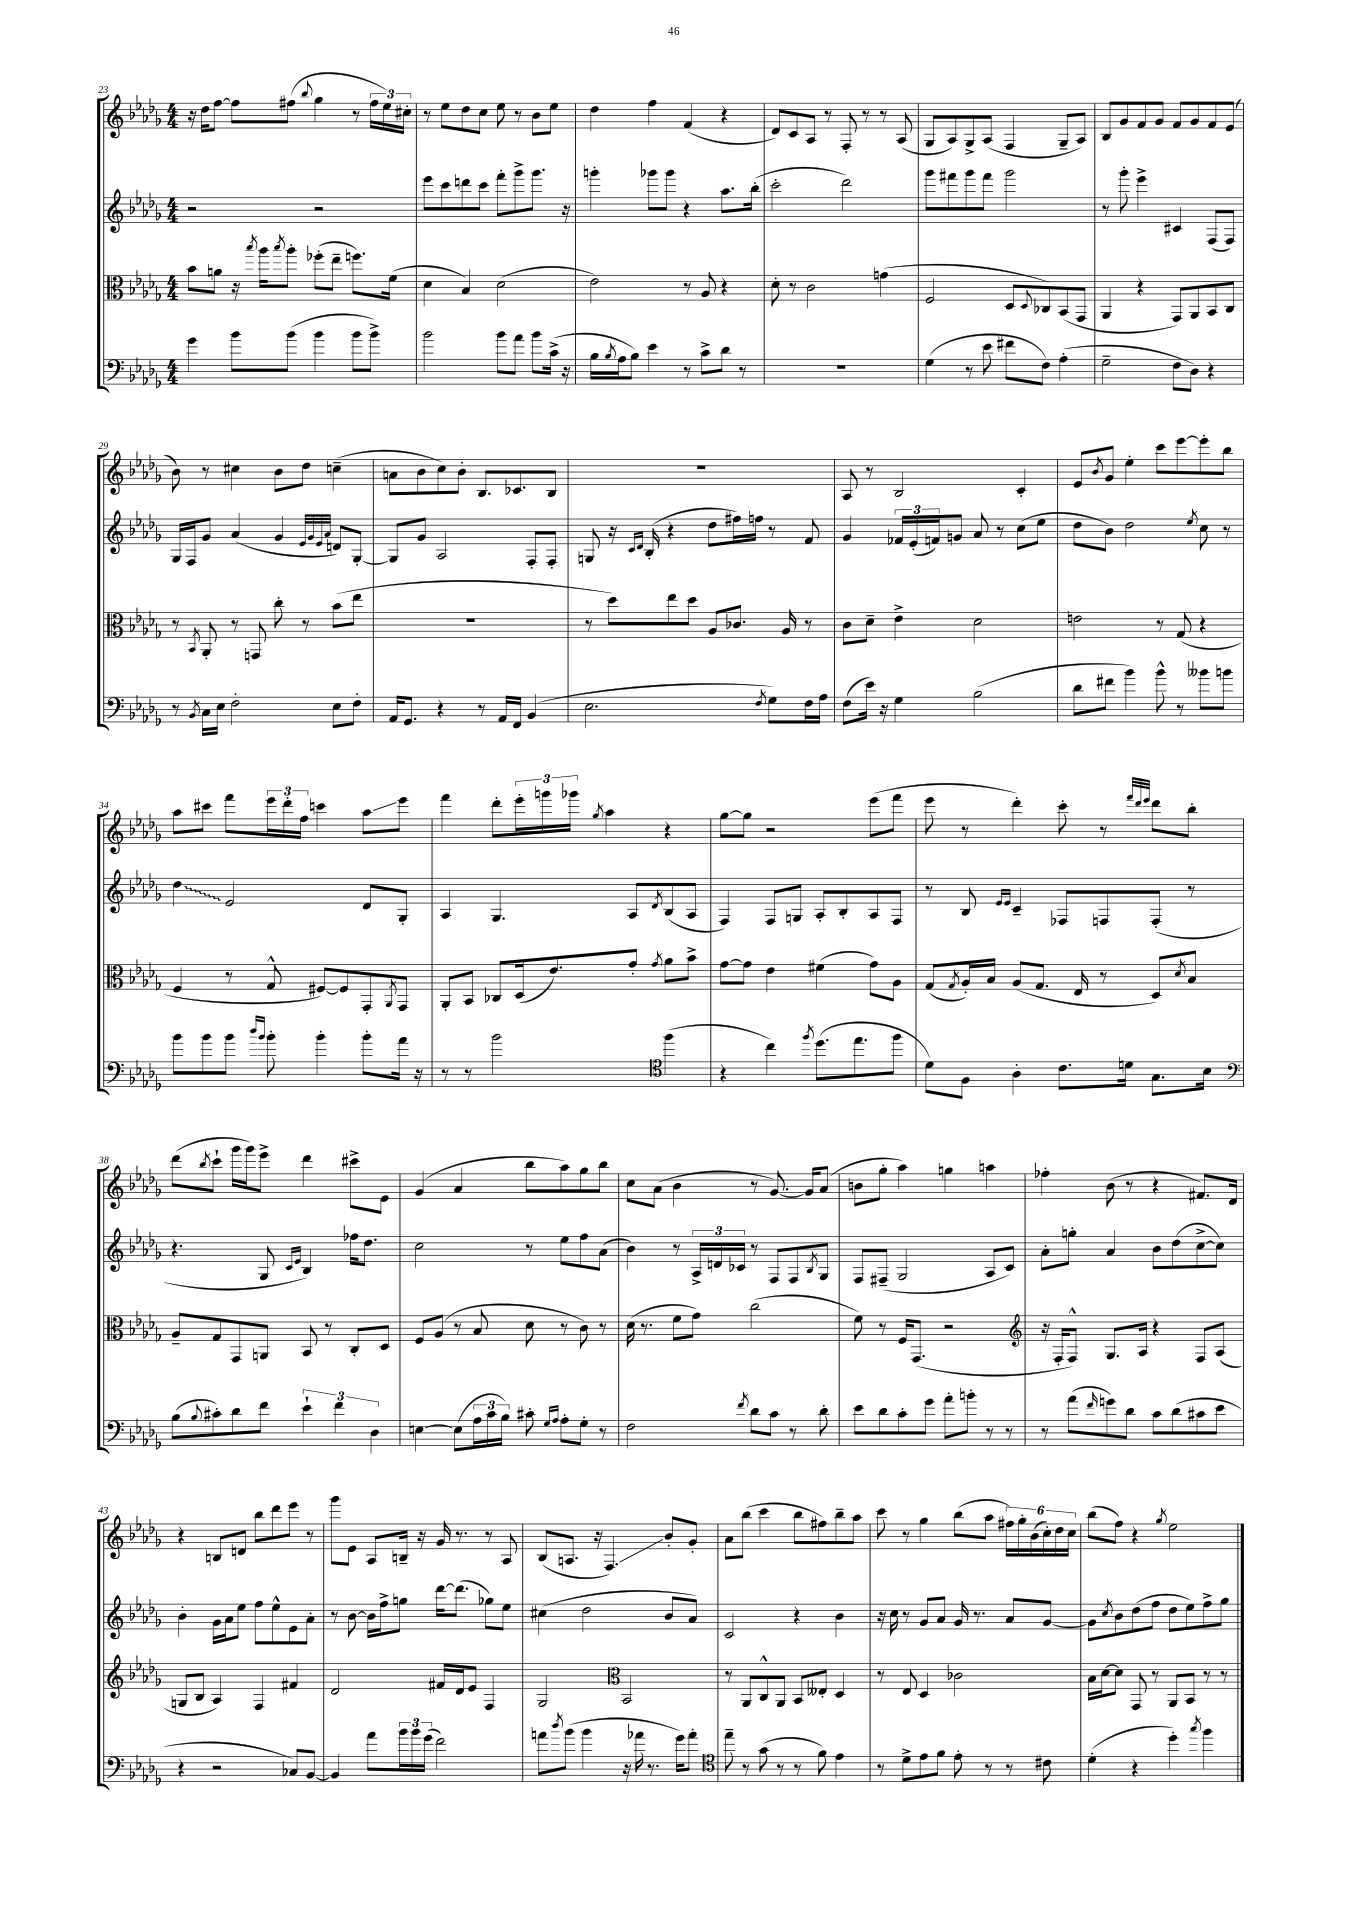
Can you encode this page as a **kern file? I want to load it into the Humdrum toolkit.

**kern	**kern	**kern	**kern
*staff4	*staff3	*staff2	*staff1
*clefF4	*clefC3	*clefG2	*clefG2
*k[b-e-a-d-g-]	*k[b-e-a-d-g-]	*k[b-e-a-d-g-]	*k[b-e-a-d-g-]
*M4/4	*M4/4	*M4/4	*M4/4
4g-	8b-	2r	16r
.	.	.	16dd-
.	8a	.	[8ff
8b-	16r	.	8ff]
.	8qbb-	.	.
.	16aa-	.	.
.	8qbb-	.	.
(8b-	8aa-'	.	(8ff#
.	.	.	8qqbb-
4b-	(8ff-'	2r	4gg-
.	8ee-~	.	.
8b-	8.ff)	.	8r
8b-^)	.	.	24ff#
.	.	.	24ee-)
.	(16f	.	.
.	.	.	24cc#'
=	=	=	=
2b-	4d-	8eee-	8r
.	.	8ccc	8ee-
.	4B-)	8ddd	8dd-
.	.	8ccc	8cc
8b-	(2d-	8fff'	8ee-
8a-	.	8ggg-^	8r
8b-	.	8.ggg-	8b-
(16c^	.	.	8ee-
16r	.	16r	.
=	=	=	=
16B-	2e-)	4ggg'	4dd-
8qB-	.	.	.
16A-	.	.	.
8B-)	.	.	.
4e-	.	8ggg-	4ff
.	.	8ggg-	.
8r	8r	4r	(4f
8c^	8A-	.	.
8d-	4r	8.aa-	4r
8r	.	.	.
.	.	(16bb-'	.
=	=	=	=
1r	8d-'	2ccc'	8d-)
.	8r	.	8c
.	2c	.	8A-
.	.	.	8r
.	.	2ddd-)	8F'
.	.	.	8r
.	(4g	.	8r
.	.	.	(8A-
=	=	=	=
(4G-	2F	8ggg-	8G-
.	.	8fff#	8A-)
8r	.	8ggg-	8G-^
8e-	.	8fff#	(8A-
8f#	8D-	2ggg-	4F
.	8qqD-	.	.
8F)	8C-)	.	.
(4A-'	(8BB-	.	8G-~
.	8GG-	.	8A-)
=	=	=	=
2G-~	4AA-	8r	8B-
.	.	8ggg-'	8g-
.	4r	4eee-^	8f
.	.	.	8g-
8F	8GG-)	4c#	8f
8D-)	8AA-	.	8g-
4r	8BB-	(8F	8f
.	8C	8F)	(8e-
=	=	=	=
8r	8r	16G-	8b-)
.	.	16F	.
8qBB-	8qBB-	.	.
16C	8AA-'	8g-	8r
16E-	.	.	.
2F'	8r	(4a-	4cc#
.	8GG	.	.
.	8cc'	4g-	8b-
.	8r	.	8dd-
.	.	32qqe-	.
.	.	32qqg-	.
.	.	32qqe-	.
.	.	32qqa-	.
8E-	(8b-	8d)	(4cc~
8F'	8ee-	[8G-'	.
=	=	=	=
16AA-	1r	8G-]	8a
8.GG-	.	.	.
.	.	8g-	8b-
4r	.	2A-	8cc)
.	.	.	8b-'
8r	.	.	8.B-
16AA-	.	.	.
16FF	.	.	8.c-
(4BB-	.	8F'	.
.	.	8F'	8B-
=	=	=	=
2.E-	8r	8G	1r
.	8dd-)	16r	.
.	.	16qqc	.
.	.	16qqd-	.
.	.	(16B-'	.
.	8ee-	4r	.
.	8dd-	.	.
.	8A-	8dd-	.
.	8.c-	16ff#)	.
.	.	16ff	.
8qF	.	.	.
8G-)	.	8r	.
.	16A-	.	.
16F	8r	8f	.
16A-	.	.	.
=	=	=	=
(8F	8c	4g-	8A-
16e-)	8d-~	.	8r
16r	.	.	.
4G-	4e-^	24f-	2B-
.	.	(24e-'	.
.	.	24f)	.
.	.	8g	.
(2B-	2d-	8a-	.
.	.	8r	.
.	.	(8cc	4c'
.	.	8ee-	.
=	=	=	=
8d-	2e	8dd-	8e-
.	.	.	8qb-
8f#	.	8b-)	8g-
4b-)	.	2dd-	4ee-'
8b-^^	8r	.	8ccc
8r	(8G-	.	[8eee-
.	.	8qee-	.
8b--	4r	8cc	8eee-']
8b	.	8r	8bb-
=	=	=	=
8b-	4F	4dd-	8aa-
8b-	.	.	8ccc#
8b-	8r	2e-	8fff
16qqdd-	.	.	.
16qqb-	.	.	.
8b-'	8G-^^	.	24eee-
.	.	.	24ddd-'
.	.	.	24ff
4b-'	[8F#)	.	4ccc
.	8F#]	.	.
8b-'	8GG-'	8d-	8aa-
.	8qAA-	.	.
16a-	8GG-	8G-'	8eee-
16r	.	.	.
=	=	=	=
8r	8AA-'	4A-	4fff
8r	8BB-	.	.
2b-	8C-	4.G-	8ddd-'
.	(16D-	.	24eee-'
.	.	.	24ggg
.	8.e-)	.	.
.	.	.	24ggg-
.	.	.	8qgg-
.	.	.	4aa-
.	8g-'	8A-	.
*clefC4	*	*	*
.	8qg-	8qd-	.
(4ff	8a-	(8B-	4r
.	8b-^	8A-	.
=	=	=	=
4r	[8g-	4F)	[8gg-
.	8g-]	.	8gg-]
4cc)	4e-	8F	2r
.	.	8G	.
8qff	.	.	.
(8.dd-	(4f#	8A-'	.
.	.	8B-'	.
8.ee-	.	.	.
.	8g-)	8A-	(8eee-
8ff	8A-	8F	8fff
=	=	=	=
8d-)	(8G-	8r	8eee-
.	8qG-	.	.
8F	16A-')	8B-	8r
.	16B-	.	.
.	.	16qqe-	.
.	.	16qqe-	.
4A-'	(8A-	4c~	4ddd-')
.	8.G-	.	.
8.c	.	8F-	8ccc'
.	16E-	.	.
.	8r	8F	8r
16d	.	.	.
.	.	.	32qqfff
.	.	.	32qqddd-
.	.	.	32qqeee-
8.G-	8D-)	(8F'	8ddd-
.	8qd-	.	.
.	8B-	8r	8bb-'
16B-	.	.	.
=	=	=	=
*clefF4	*	*	*
(8B-	8A-~	4.r	(8ddd-
8qqB-	.	.	8qbb-
8c#')	8G-	.	8ccc`
8d-	8GG-	.	16ggg-
.	.	.	16ggg-)
8f	8AA	8G-	8eee-^
.	.	16qqc	.
.	.	16qqe-	.
6e-`	8BB-	4B-)	4ddd-
.	8r	.	.
6f	.	.	.
.	8C'	16ff-	8ccc#^
.	.	8.dd-	.
6D-	.	.	.
.	8D-	.	8e-
=	=	=	=
[4E	8F	2cc	(4g-
.	(8A-	.	.
(8E]	8r	.	4a-
24A-	8B-	.	.
24c	.	.	.
24B-)	.	.	.
8c#'	8d-	8r	8bb-
16qqG-	.	.	.
16qqA-	.	.	.
8A-'	8r	8ee-	8aa-)
8G-'	8c)	8ff	8gg-
8r	8r	(8a-	8bb-
=	=	=	=
2F	(16d-	4b-)	8cc
.	8.r	.	.
.	.	.	(8a-
.	8f	8r	4b-
.	8g-)	24A-^	.
.	.	24d	.
.	.	24c-	.
8qf	.	.	.
8d-	(2cc	8r	8r
8c	.	8F	[8.g-)
8r	.	8F	.
.	.	.	16g-]
.	.	8qB-	.
8d-'	.	8G-	(8a-
=	=	=	=
8e-	8f)	8F	8b
8d-	8r	(8F#~	8gg-'
8c'	16F	2G-	4aa-)
.	(8.GG-	.	.
8g-	.	.	.
8a-'	2r	.	4gg
8b'	.	.	.
8r	.	8A-	4aa
8r	.	8c)	.
=	=	=	=
*	*clefG2	*	*
8r	16r	8a-'	4ff-'
.	16F'	.	.
(8a-	8F^^)	8gg'	.
16qqf	.	.	.
8g)	8.G-	4a-	(8b-
8d-	.	.	8r
.	16A-	.	.
8c	4r	8b-	4r
(8d-	.	(8dd-	.
8c#	8F	[8cc^	8.f#)
8e-	(8A-	8cc])	.
.	.	.	16d-
=	=	=	=
4r	8G	4b-'	4r
.	8B-	.	.
2r	4A-)	16g-	8B
.	.	16a-	.
.	.	8ee-	8d
.	4F	8ff	8bb-
.	.	8ee-^^	8ddd-
8C-)	4f#	8e-	8eee-
[8BB-	.	8a-'	8r
=	=	=	=
4BB-]	2d-	8r	8ggg-
.	.	[8b-	8e-
8a-	.	16b-]	8A-
.	.	16ff^	.
24b-	.	8gg	16B~
24b-	.	.	.
.	.	.	16r
(24g-	.	.	.
2f)	16f#	[16ddd-	16g-
.	16d-	(8.ddd-]	8.r
.	8e-	.	.
.	4F	8gg-)	8r
.	.	8ee-	8A-
=	=	=	=
8a	2G-	(4cc#	(8B-
8qdd-	.	.	.
(8b-	.	.	8.A
4b-	.	2dd-	.
.	.	.	16r
.	.	.	4.F)
*	*clefC3	*	*
16r	2BB-	.	.
16a-	.	.	.
8.r	.	.	.
.	.	8b-	8b-'
16g-)	.	.	.
8a-'	.	8a-)	8g-'
=	=	=	=
*clefC4	*	*	*
8ee-~	8r	2c	8a-
8r	8AA-	.	(8bb-
(8g-	8C^^	.	4ccc
8r	8AA-	.	.
8r	8BB-	4r	8bb-
8f)	8E--'	.	8ff#)
4e-	4D-	4b-	8bb-~
.	.	.	8aa-
=	=	=	=
8r	8r	16r	8ccc
.	.	16cc	.
8d-^	8E-	8r	8r
8e-	4D-	8g-	4gg-
8f	.	8a-	.
8e-'	2c-	16g-	(8bb-
.	.	8.r	.
8r	.	.	8aa-
8r	.	8a-	24ff#)
.	.	.	24gg-'
.	.	.	(24b-
8c#	.	[8g-	24cc')
.	.	.	24dd-
.	.	.	24cc
=	=	=	=
(4d-'	16B-	8g-]	(8bb-
.	[16d-	.	.
.	.	8qcc	.
.	8d-]	8b-	8ff)
4r	8GG-	(8dd-	4r
.	8r	8ff	.
.	.	.	8qgg-
4dd-')	8AA-	8dd-	2ee-
.	8BB-	8ee-)	.
8qgg-	.	.	.
4ff	8r	8ff^	.
.	8r	8gg-	.
==	==	==	==
*-	*-	*-	*-
